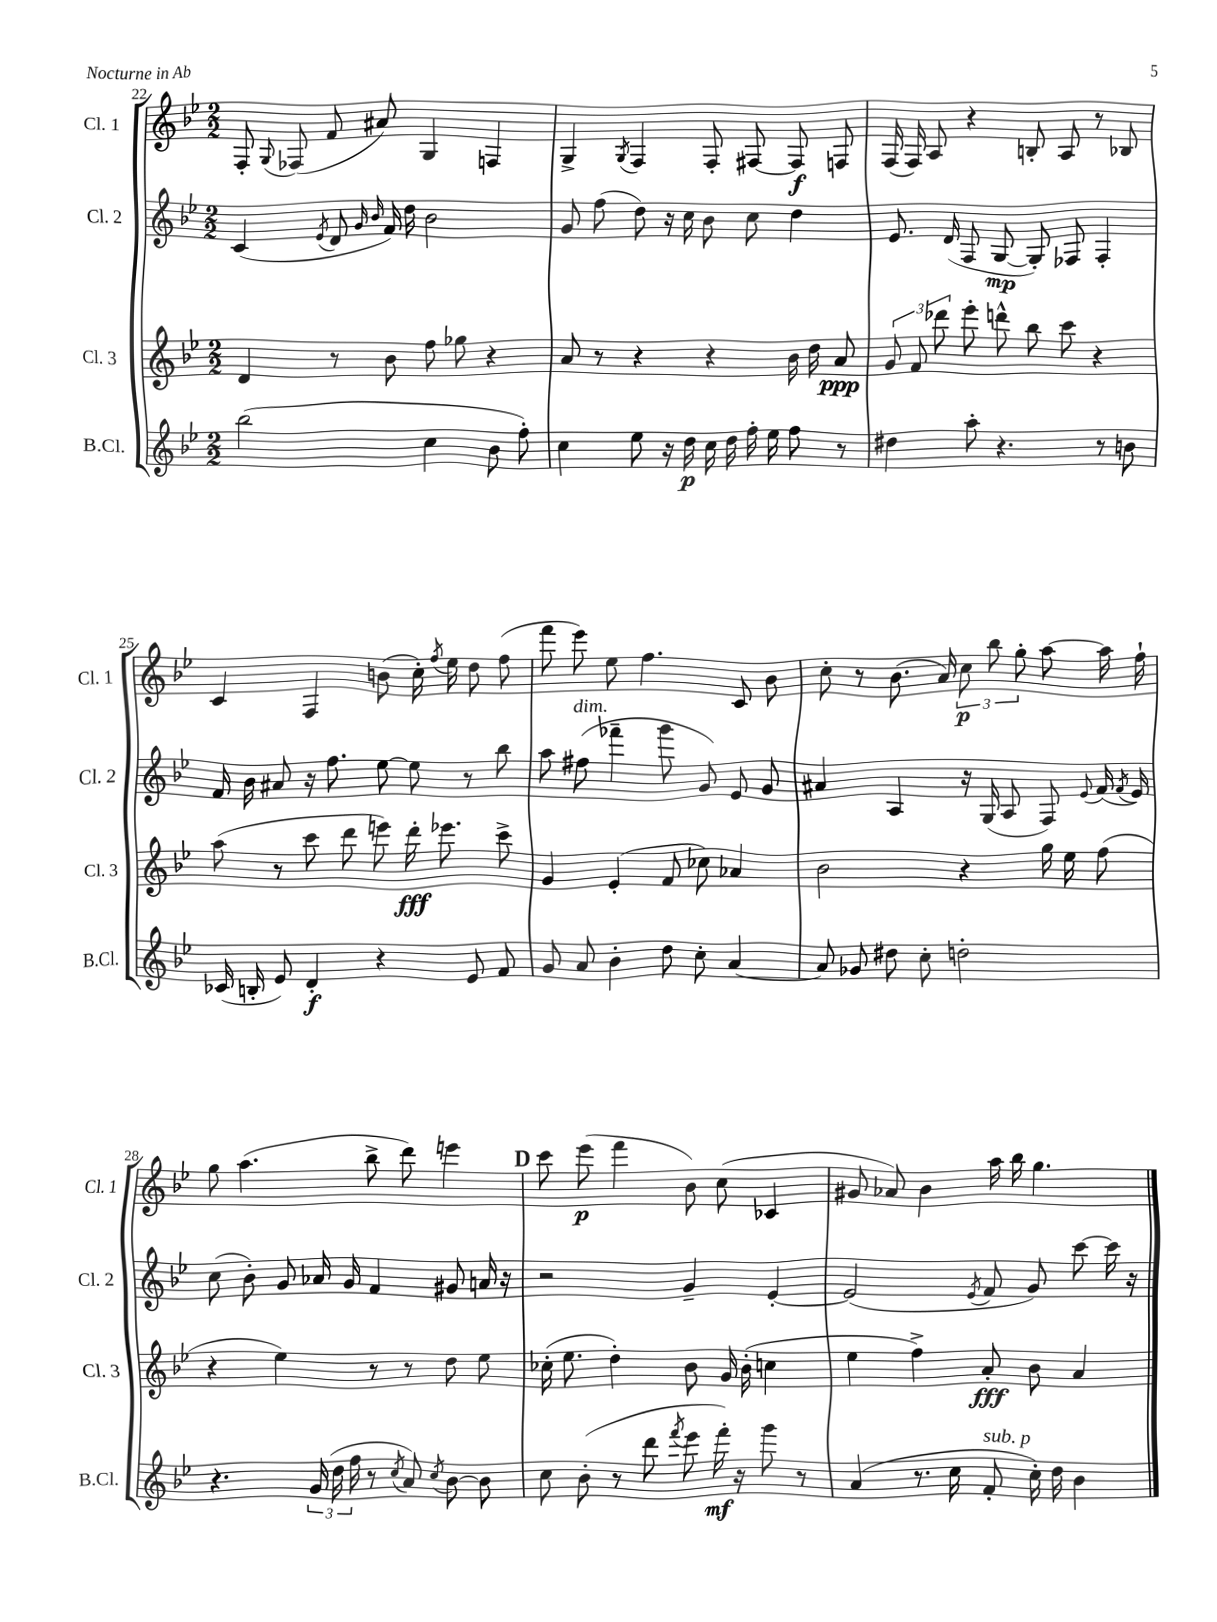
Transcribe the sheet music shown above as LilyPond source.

<<
\new StaffGroup <<
\new Staff = "s0" \with { instrumentName = "Cl. 1" shortInstrumentName = "Cl. 1" } {
    \clef treble \key bes \major \numericTimeSignature \time 2/2
    \autoBeamOff f8-. \appoggiatura { g8 } fes8( f'8 ais'8) g4 f4 |
    g4-> \acciaccatura { g8 } f4 f8-. fis8~ fis8\f f8 |
    f16( f16) a8 r4 b8-. a8 r8 bes8 |
    c'4 f4 b'8( c''16-.) \acciaccatura { f''8 } ees''16 d''8 f''8( |
    f'''8 ees'''8) ees''8 f''4. c'8 bes'8 |
    c''8-. r8 bes'8.( a'16) \tuplet 3/2 { c''8\p bes''8 g''8-. } a''8~ a''16 f''16-! |
    g''8 a''4.( bes''8-> d'''8) e'''4 |
    \mark \markup { \bold "D" } c'''8 ees'''8\p( f'''4 bes'8) c''8( ces'4 |
    gis'8 aes'8) bes'4 a''16 bes''16 g''4. \bar "|." |
}
\new Staff = "s1" \with { instrumentName = "Cl. 2" shortInstrumentName = "Cl. 2" } {
    \clef treble \key bes \major \numericTimeSignature \time 2/2
    \autoBeamOff c'4( \acciaccatura { ees'8 } d'8 \grace { g'16 bes'16 } f'16) d''16 bes'2 |
    g'8 f''8( d''8) r16 c''16 bes'8 c''8 d''4 |
    ees'8. d'16( f8 g8~\mp g8-.) fes8 fes4-. |
    f'16 bes'16 ais'8 r16 f''8. ees''8~ ees''8 r8 bes''8 |
    a''8 fis''8^\markup { \italic "dim." }( fes'''4-- g'''8 g'8) ees'8 g'8 |
    ais'4 a4 r16 g16( a8 f8) \appoggiatura { ees'8 } f'16( \acciaccatura { f'8 } ees'16) |
    c''8( bes'8-.) g'8 aes'16 g'16 f'4 gis'8 a'16 r16 |
    \mark \markup { \bold "D" } r2 g'4-- ees'4~-. |
    ees'2( \acciaccatura { ees'8 } f'8 g'8) c'''8~ c'''16 r16 \bar "|." |
}
\new Staff = "s2" \with { instrumentName = "Cl. 3" shortInstrumentName = "Cl. 3" } {
    \clef treble \key bes \major \numericTimeSignature \time 2/2
    \autoBeamOff d'4 r8 bes'8 f''8 ges''8 r4 |
    a'8 r8 r4 r4 bes'16 d''16 a'8\ppp |
    \tuplet 3/2 { g'8 f'8 des'''8 } ees'''8-. d'''8-^ bes''8 c'''8 r4 |
    a''8( r8 c'''8 d'''8 e'''8) d'''16-.\fff ees'''8. c'''8-> |
    g'4 ees'4-.( f'8 ces''8) aes'4 |
    bes'2 r4 g''16 ees''16 f''8( |
    r4 ees''4) r8 r8 d''8 ees''8 |
    \mark \markup { \bold "D" } ces''16-.( ees''8. d''4-.) bes'8 g'16 bes'16-.( c''4 |
    ees''4 f''4->) a'8-.\fff bes'8 a'4 \bar "|." |
}
\new Staff = "s3" \with { instrumentName = "B.Cl." shortInstrumentName = "B.Cl." } {
    \clef treble \key bes \major \numericTimeSignature \time 2/2
    \autoBeamOff bes''2( c''4 bes'8 f''8-.) |
    c''4 ees''8 r16 d''16\p c''16 d''16 f''16-. ees''16 f''8 r8 |
    dis''4 a''8-. r4. r8 b'8 |
    ces'16( b16-. ees'8) d'4-.\f r4 ees'8 f'8 |
    g'8 a'8 bes'4-. d''8 c''8-. a'4~ |
    a'8 ges'8 dis''8 c''8-. d''2-. |
    r4. \tuplet 3/2 { g'16( d''16 f''16 } r8 \acciaccatura { c''8 } a'8) \acciaccatura { c''8 } bes'8~ bes'8 |
    \mark \markup { \bold "D" } c''8 bes'8-.( r8 d'''8 \acciaccatura { f'''8 } ees'''8 f'''16-.\mf) r16 g'''8 r8 |
    a'4( r8. c''16 f'8-.^\markup { \italic "sub. p" } c''16-.) d''16 bes'4 \bar "|." |
}
>>
>>
\layout { \context { \Score currentBarNumber = #22 } }
